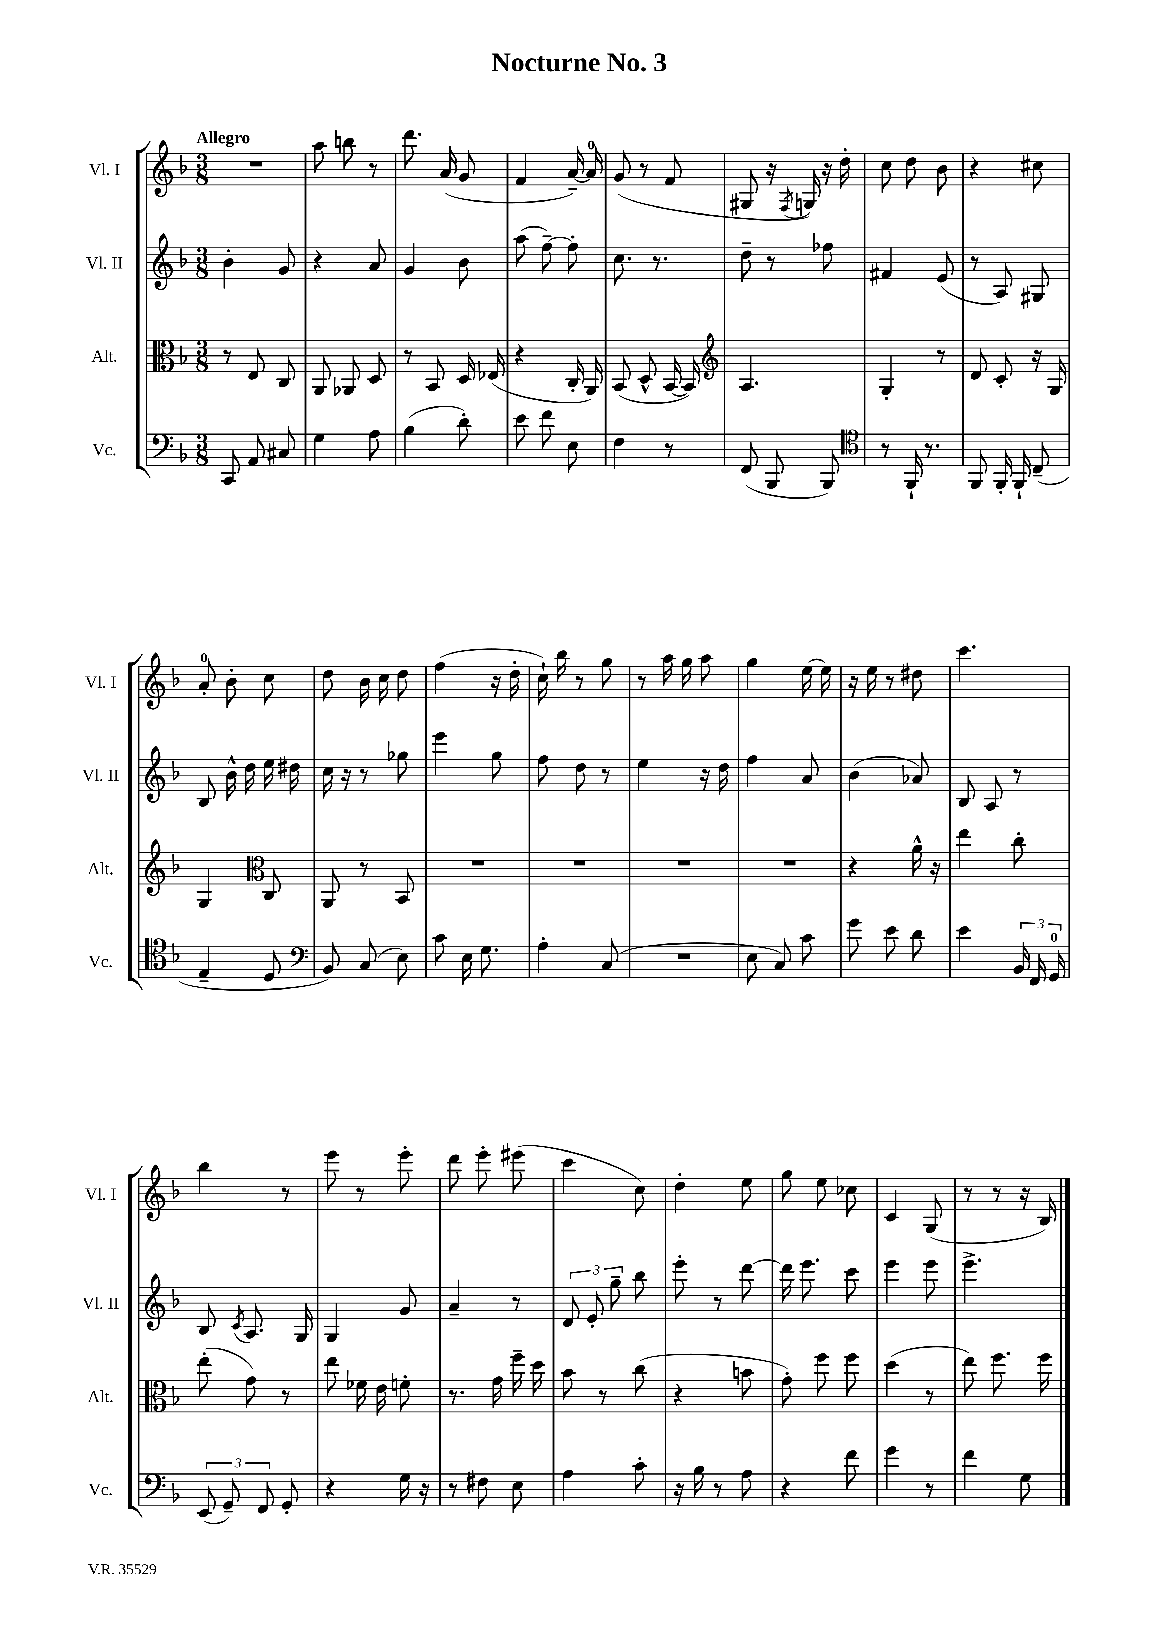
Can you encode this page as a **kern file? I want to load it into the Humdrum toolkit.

**kern	**kern	**kern	**kern
*part4	*part3	*part2	*part1
*staff4	*staff3	*staff2	*staff1
*I"Vc.	*I"Alt.	*I"Vl. II	*I"Vl. I
*I'Vc.	*I'Alt.	*I'Vl. II	*I'Vl. I
*clefF4	*clefC3	*clefG2	*clefG2
*k[b-]	*k[b-]	*k[b-]	*k[b-]
*M3/8	*M3/8	*M3/8	*M3/8
=1	=1	=1	=1
!	!	!	!LO:TX:a:B:t=Allegro
8CC/	8r	4b-'\	4.r
8AA/	8E/	.	.
8C#X/	8C/	8g/	.
=2	=2	=2	=2
4G\	8AA/	4r	8aa\
.	8AA-X/	.	8bbn\
8A\	8D/	8a/	8r
=3	=3	=3	=3
(4B-\	8r	4g/	8.ddd\
.	8BB-/	.	.
.	.	.	(16a/
8d'\)	16D/	8b-\	8g/
.	(16E-X/	.	.
=4	=4	=4	=4
8e\	4r	(8aa\	4f/
8f\	.	[8ff~\)	.
8E\	16C'/	8ff'\]	[16a~/)
.	16AA/)	.	16a/]
=5	=5	=5	=5
4F\	(8BB-/	8.cc\	(8g/
.	8D^^/	.	8r
.	.	8.r	.
8r	[16BB-/	.	8f/
.	16BB-/])	.	.
=6	=6	=6	=6
*	*clefG2	*	*
(8FF/	4.A/	8dd~\	8G#X/
8BBB-/	.	8r	16r
.	.	.	8qF/
.	.	.	16Gn/)
8BBB-/)	.	8ff-X\	16r
.	.	.	16dd'\
=7	=7	=7	=7
*clefC4	*	*	*
8r	4G'/	4f#X/	8cc\
16FF`/	.	.	8dd\
8.r	.	.	.
.	8r	(8e/	8b-\
=8	=8	=8	=8
8FF/	8d/	8r	4r
16FF'/	8c'/	8A/)	.
16FF`/	.	.	.
(8C~/	16r	8G#X/	8cc#X\
.	16G/	.	.
!!LO:LB:g=z
=9	=9	=9	=9
4E~/	4G/	8B-/	8a'/
.	.	16b-^^\	8b-'\
.	.	16dd\	.
*	*clefC3	*	*
8D/	8C/	16ee\	8cc\
.	.	16dd#X\	.
=10	=10	=10	=10
*clefF4	*	*	*
8BB-/)	8AA/	16cc\	8dd\
.	.	16r	.
(8C/	8r	8r	16b-\
.	.	.	16cc\
8E\)	8BB-/	8gg-X\	8dd\
=11	=11	=11	=11
8c\	4.r	4eee\	(4ff\
16E\	.	.	.
8.G\	.	.	.
.	.	8gg\	16r
.	.	.	16dd'\
=12	=12	=12	=12
4A'\	4.r	8ff\	16cc`\)
.	.	.	16bb-\
.	.	8dd\	8r
(8C/	.	8r	8gg\
=13	=13	=13	=13
4.r	4.r	4ee\	8r
.	.	.	16aa\
.	.	.	16gg\
.	.	16r	8aa\
.	.	16dd\	.
=14	=14	=14	=14
8E\	4.r	4ff\	4gg\
8C/)	.	.	.
8c\	.	8a/	[16ee\
.	.	.	16ee\]
=15	=15	=15	=15
8g\	4r	(4b-\	16r
.	.	.	16ee\
8e\	.	.	8r
8d\	16a^^\	8a-X/)	8dd#X\
.	16r	.	.
=16	=16	=16	=16
4e\	4ee\	8B-/	4.ccc\
.	.	8A/	.
24BB-/	8cc'\	8r	.
24FF/	.	.	.
24GG/	.	.	.
!!LO:LB:g=z
=17	=17	=17	=17
(12EE/	(8ee'\	8B-/	4bb-\
12GG~/)	.	.	.
.	.	8qc/	.
.	8g\)	8.A/	.
12FF/	.	.	.
8GG'/	8r	.	8r
.	.	16G/	.
=18	=18	=18	=18
4r	8ee\	4G/	8eee\
.	16f-X\	.	8r
.	16e\	.	.
16G\	8fn'\	8g/	8eee'\
16r	.	.	.
=19	=19	=19	=19
8r	8.r	4a~/	8ddd\
8F#X\	.	.	8eee'\
.	16g\	.	.
8E\	16ff~\	8r	(8eee#X\
.	16dd\	.	.
=20	=20	=20	=20
4A\	8b-\	12d/	4ccc\
.	.	12e'/	.
.	8r	.	.
.	.	12gg~\	.
8c'\	(8cc\	8bb-\	8cc\)
=21	=21	=21	=21
16r	4r	8eee'\	4dd'\
16B-\	.	.	.
8r	.	8r	.
8A\	8bn\	[8ddd\	8ee\
=22	=22	=22	=22
4r	8g'\)	16ddd\]	8gg\
.	.	8.eee\	.
.	8ff\	.	8ee\
8f\	8ff\	8ccc\	8cc-X\
=23	=23	=23	=23
4g\	(4dd\	4eee\	4c/
8r	8r	8eee\	(8G/
=24	=24	=24	=24
4f\	8ee\)	4.eee^\	8r
.	8.ff\	.	8r
8G\	.	.	16r
.	16ff\	.	16B-/)
==	==	==	==
*-	*-	*-	*-
